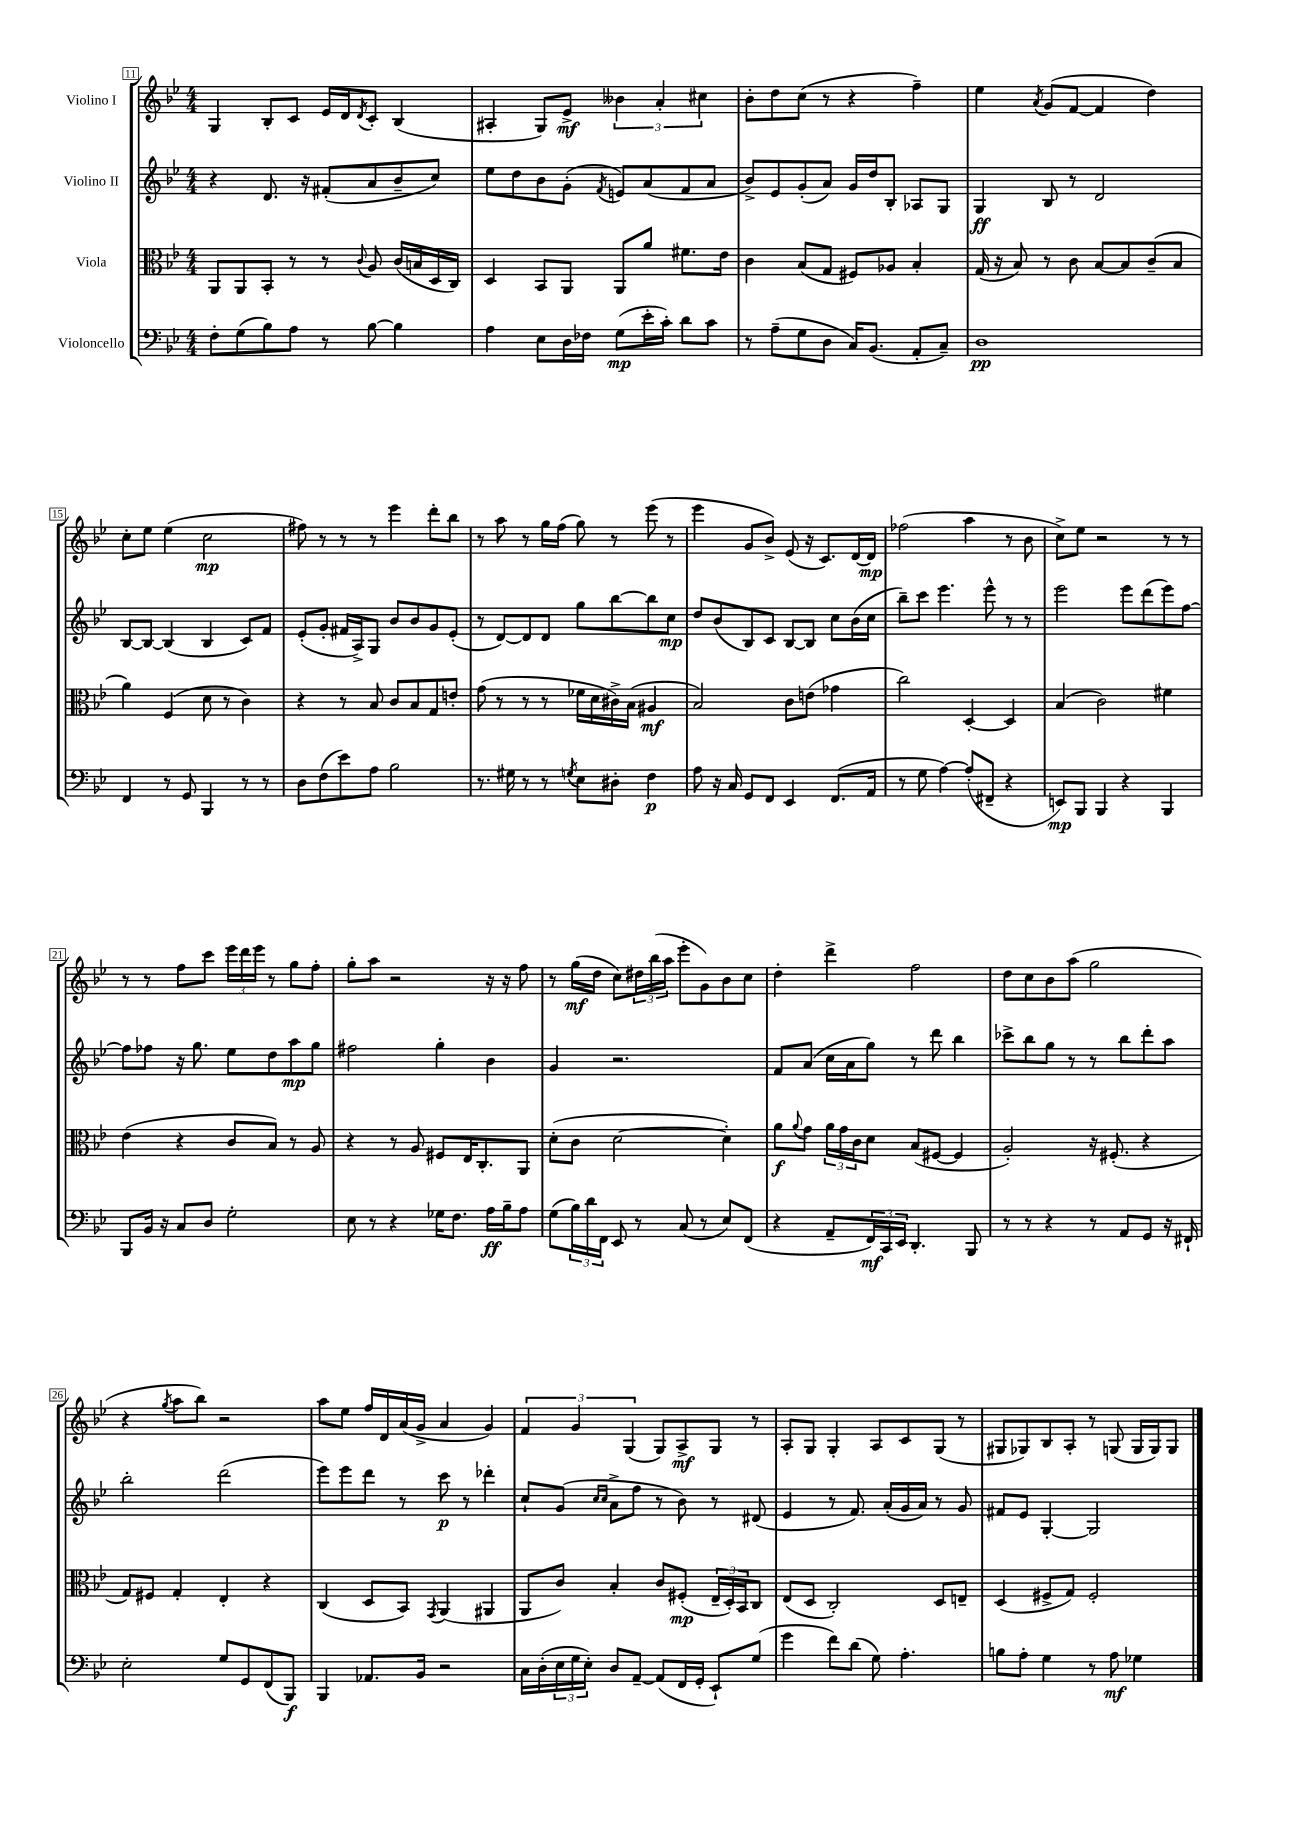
<<
\new StaffGroup <<
\new Staff = "s0" \with { instrumentName = "Violino I" } {
    \clef treble \key bes \major \numericTimeSignature \time 4/4
    g4 bes8-. c'8 ees'16 d'16 \acciaccatura { d'8 } c'8-. bes4( |
    ais4-. g8) ees'8->\mf \tuplet 3/2 { beses'4 a'4-. cis''4 } |
    bes'8-. d''8 c''8( r8 r4 f''4--) |
    ees''4 \acciaccatura { a'8 } g'8( f'8~ f'4 d''4) |
    c''8-. ees''8 ees''4( c''2\mp |
    fis''8) r8 r8 r8 ees'''4 d'''8-. bes''8 |
    r8 a''8 r8 g''16 f''16( g''8) r8 ees'''8( r8 |
    ees'''4 g'8 bes'8->) ees'8( r16 c'8.) d'16~ d'16\mp |
    fes''2( a''4 r8 bes'8 |
    c''8->) ees''8 r2 r8 r8 |
    r8 r8 f''8 c'''8 \tuplet 3/2 { ees'''16 d'''16 ees'''16 } r8 g''8 f''8-. |
    g''8-. a''8 r2 r16 r16 f''8 |
    r8 g''16\mf( d''16 c''8) \tuplet 3/2 { dis''16 bes''16( a''16 } ees'''8-. g'8) bes'8 c''8 |
    d''4-. d'''4-> f''2 |
    d''8 c''8 bes'8 a''8( g''2 |
    r4 \acciaccatura { g''8 } a''8 bes''8) r2 |
    a''8 ees''8 f''16 d'16 a'16( g'16-> a'4 g'4) |
    \tuplet 3/2 { f'4 g'4 g4( } g8) a8->\mf g8 r8 |
    a8-. g8 g4-. a8 c'8 g8( r8 |
    gis8 ges8) bes8 a8-. r8 g8( g16 g16) g8 \bar "|." |
}
\new Staff = "s1" \with { instrumentName = "Violino II" } {
    \clef treble \key bes \major \numericTimeSignature \time 4/4
    r4 d'8. r16 fis'8-.( a'8 bes'8-- c''8) |
    ees''8 d''8 bes'8 g'8-.( \acciaccatura { f'8 } e'8) a'8( f'8 a'8 |
    bes'8->) ees'8 g'8-.( a'8) g'16 d''16 bes8-. aes8 g8 |
    g4\ff bes8 r8 d'2 |
    bes8~ bes8~ bes4( bes4 c'8) f'8 |
    ees'8-.( g'8-. fis'16 a16->) g8 bes'8 bes'8 g'8 ees'8-.( |
    r8 d'8~) d'8 d'8 g''8 bes''8~ bes''8 c''8\mp |
    d''8 bes'8( bes8) c'8 bes8~ bes8 c''8 bes'16( c''16 |
    bes''8--) c'''8 ees'''4. ees'''8-^ r8 r8 |
    ees'''2 ees'''8 d'''8( ees'''8) f''8~ |
    f''8 fes''8 r16 g''8. ees''8 d''8 a''8\mp g''8 |
    fis''2 g''4-. bes'4 |
    g'4 r2. |
    f'8 a'8( c''16 a'16 g''8) r8 d'''8 bes''4 |
    ces'''8-> bes''8 g''8 r8 r8 bes''8 d'''8-. a''8 |
    bes''2-. d'''2( |
    ees'''8) ees'''8 d'''8 r8 c'''8\p r8 des'''4-. |
    c''8-! g'8( \grace { c''16 c''16 } a'8-> f''8 r8 bes'8) r8 dis'8( |
    ees'4 r8 f'8.) a'16-.( g'16 a'16) r8 g'8 |
    fis'8 ees'8 g4~-. g2 \bar "|." |
}
\new Staff = "s2" \with { instrumentName = "Viola" } {
    \clef alto \key bes \major \numericTimeSignature \time 4/4
    a,8 a,8 bes,8-. r8 r8 \appoggiatura { c'8 } a8 c'16( b16 d16 c16) |
    d4 bes,8 a,8 a,8 a'8 fis'8. ees'16 |
    c'4 bes8( g8 fis8) aes8 bes4-. |
    g16( r16 bes8) r8 c'8 bes8~ bes8 c'8--( bes8 |
    a'4) f4( d'8 r8 c'4) |
    r4 r8 bes8 c'8 bes8 g8 e'8-. |
    g'8( r8 r8 r8 fes'16 d'16 cis'16->) bes16( ais4\mf |
    bes2) c'8 e'8( ges'4 |
    c''2) d4~-. d4 |
    bes4( c'2) fis'4 |
    ees'4( r4 c'8 bes8) r8 a8 |
    r4 r8 a8 fis8 ees16 c8.-. a,8 |
    d'8-.( c'8 d'2~ d'4-.) |
    a'8\f \appoggiatura { a'8 } g'8 \tuplet 3/2 { a'16 g'16 c'16 } d'8 bes8( fis8~ fis4 |
    a2-.) r16 fis8.-.( r4 |
    g8) fis8 g4-. ees4-. r4 |
    c4( d8 bes,8) \acciaccatura { g,8 } a,4( ais,4 |
    a,8 c'8) bes4-. c'8 fis8-.\mp( \tuplet 3/2 { ees16-- d16-.) bes,16 } c8 |
    ees8( d8 c2-.) d8 e8-- |
    d4( fis8-> g8) fis2-. \bar "|." |
}
\new Staff = "s3" \with { instrumentName = "Violoncello" } {
    \clef bass \key bes \major \numericTimeSignature \time 4/4
    f8-. g8( bes8) a8 r8 bes8~ bes4 |
    a4 ees8 d16 fes16 g8\mp( ees'16-. c'16-.) d'8 c'8 |
    r8 a8--( g8 d8 c16) bes,8.( a,8-. c8--) |
    d1\pp |
    f,4 r8 g,8 bes,,4 r8 r8 |
    d8 f8( ees'8) a8 bes2 |
    r8. gis16 r8 r8 \acciaccatura { g8 } ees8 dis8-. f4\p |
    a8 r16 c16 g,8 f,8 ees,4 f,8.( a,16 |
    r8 g8 a4~) a8-.( fis,8-- r4 |
    e,8\mp) bes,,8 bes,,4 r4 bes,,4 |
    bes,,8 bes,16 r16 c8 d8 g2-. |
    ees8 r8 r4 ges16 f8. a16\ff bes16-- a8 |
    g8( \tuplet 3/2 { bes16) d'16 f,16 } ees,8 r8 c8( r8 ees8) f,8( |
    r4 a,8-- \tuplet 3/2 { f,16\mf) c,16 ees,16 } d,4.-. bes,,8 |
    r8 r8 r4 r8 a,8 g,8 r16 fis,16-! |
    ees2-. g8 g,8 f,8( bes,,8\f) |
    bes,,4 aes,8. bes,16 r2 |
    c16 d16-.( \tuplet 3/2 { ees16 g16 ees16-.) } d8 a,8~-- a,8( f,16 g,16-. ees,8-!) g8( |
    g'4 f'8) d'8( g8) a4.-. |
    b8 a8-. g4 r8 a8\mf ges4 \bar "|." |
}
>>
>>
\layout { \context { \Score currentBarNumber = #11 \override BarNumber.stencil = #(make-stencil-boxer 0.1 0.3 ly:text-interface::print) } }
